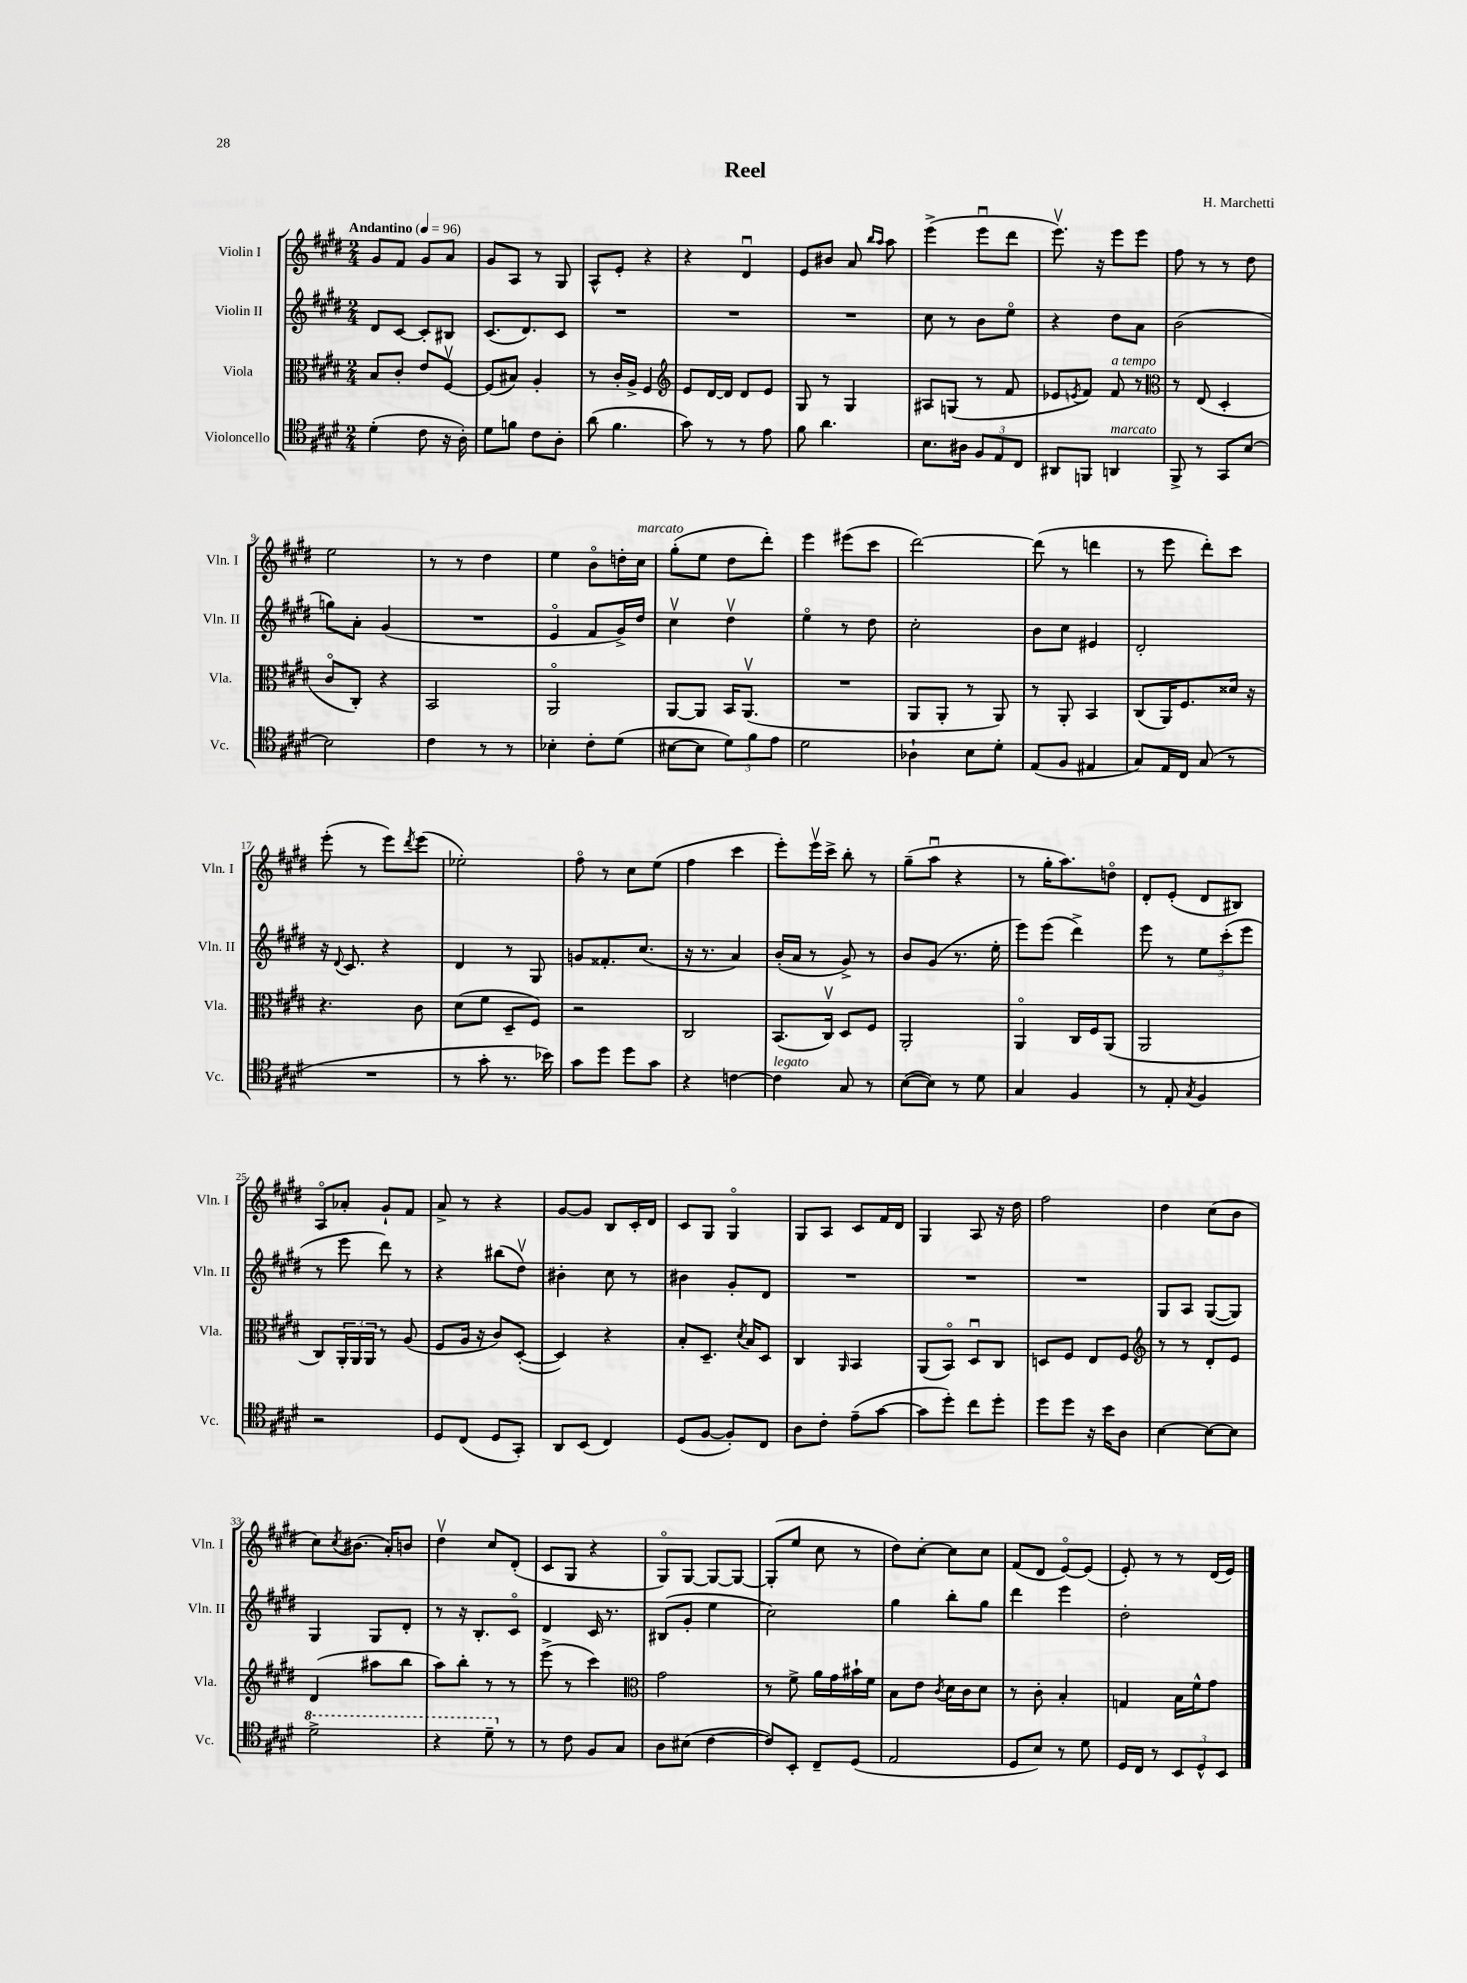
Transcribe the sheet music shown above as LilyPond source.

\header { title = "Reel" composer = "H. Marchetti" }
<<
\new StaffGroup <<
\new Staff = "s0" \with { instrumentName = "Violin I" shortInstrumentName = "Vln. I" } {
    \clef treble \key e \major \numericTimeSignature \time 2/4 \tempo "Andantino" 4 = 96
    gis'8 fis'8 gis'8 a'8 |
    gis'8 a8 r8 gis8 |
    a8-^ e'8-. r4 |
    r4 dis'4\downbow |
    e'8 bis'8 a'8 \grace { b''16 a''16 } a''8 |
    e'''4->( e'''8\downbow dis'''8 |
    e'''8.\upbow) r16 e'''8 e'''8 |
    fis''8 r8 r8 dis''8 |
    e''2 |
    r8 r8 dis''4 |
    e''4 b'8\flageolet d''16-. cis''16^\markup { \italic "marcato" } |
    gis''8-.( e''8 dis''8 dis'''8-.) |
    e'''4 eis'''8( cis'''8 |
    dis'''2~) |
    dis'''8( r8 d'''4 |
    r8 e'''8 dis'''8-.) cis'''8 |
    e'''8-.( r8 e'''8) \acciaccatura { dis'''8 } e'''8( |
    ees''2-.) |
    fis''8\flageolet r8 cis''8 e''8( |
    fis''4 cis'''4 |
    e'''8-.) e'''16\upbow cis'''16-> b''8-. r8 |
    gis''8--( a''8\downbow r4 |
    r8 gis''16-. a''8.) d''8\flageolet |
    dis'8-. e'8-.( dis'8 bis8) |
    a8\flageolet aes'8-. gis'8-! fis'8 |
    a'8-> r8 r4 |
    gis'8~ gis'8 b8 cis'16-. dis'16 |
    cis'8 gis8 gis4\flageolet |
    gis8 a8 cis'8 fis'16 dis'16 |
    gis4 a8 r16 dis''16 |
    fis''2 |
    dis''4 cis''8( b'8 |
    cis''8) \acciaccatura { cis''8 } bis'8.( a'16-.) b'8 |
    dis''4\upbow cis''8 dis'8-.( |
    cis'8 gis8 r4 |
    gis8\flageolet) gis8~ gis8~ gis8~ |
    gis8-.( e''8 cis''8 r8 |
    dis''8) cis''8~-. cis''8 cis''8 |
    fis'8( dis'8 e'8~\flageolet) e'8( |
    e'8-.) r8 r8 dis'16( e'16) \bar "|." |
}
\new Staff = "s1" \with { instrumentName = "Violin II" shortInstrumentName = "Vln. II" } {
    \clef treble \key e \major \numericTimeSignature \time 2/4
    dis'8 cis'8~ cis'8-. bis8 |
    cis'8.( dis'8.) cis'8 |
    R2 |
    R2 |
    R2 |
    cis''8 r8 b'8 e''8\flageolet |
    r4 dis''8 a'8 |
    b'2( |
    g''8) a'8-. gis'4( |
    R2 |
    e'4\flageolet fis'8 gis'16->) dis''16 |
    cis''4\upbow dis''4\upbow |
    e''4\flageolet r8 dis''8 |
    cis''2-. |
    b'8 cis''8 eis'4 |
    dis'2-. |
    r16 \appoggiatura { dis'8 } cis'8. r4 |
    dis'4 r8 gis8 |
    g'8 fisis'8.-. cis''8.( |
    r16 r8. a'4) |
    b'16-.( a'16 r8 gis'8->) r8 |
    b'8 gis'8( r8. e''16-. |
    e'''8) e'''8( dis'''4->) |
    e'''8 r8 \tuplet 3/2 { e''8 cis'''8-.( e'''8 } |
    r8 e'''8 dis'''8) r8 |
    r4 bis''8( dis''8\upbow) |
    bis'4-. cis''8 r8 |
    bis'4 gis'8-. dis'8 |
    R2 |
    R2 |
    R2 |
    gis8 a8 gis8~( gis8) |
    gis4 gis8 dis'8-. |
    r8 r16 b8.-. cis'8\flageolet |
    dis'4 cis'16 r8. |
    bis8( gis'8-. e''4 |
    cis''2) |
    gis''4 b''8-. gis''8 |
    dis'''4 e'''4 |
    dis''2-. \bar "|." |
}
\new Staff = "s2" \with { instrumentName = "Viola" shortInstrumentName = "Vla." } {
    \clef alto \key e \major \numericTimeSignature \time 2/4
    b8 cis'8-. e'8 fis8~\upbow |
    fis8( bis8) a4-. |
    r8 cis'16-. a16-> fis4 |
    \clef treble e'8 dis'16~ dis'16 dis'8 e'8 |
    gis8 r8 gis4 |
    ais8 g8( r8 fis'8 |
    ees'8 \acciaccatura { e'8 } fis'8) fis'8^\markup { \italic "a tempo" } r8 |
    \clef alto r8 e8( dis4-. |
    cis'8\flageolet cis8-.) r4 |
    b,2 |
    a,2\flageolet |
    a,8~ a,8 b,16 a,8.\upbow( |
    R2 |
    a,8 a,8-. r8 a,8) |
    r8 a,8-. b,4 |
    cis8( a,16) fis8. disis'16 r16 |
    r4. cis'8 |
    dis'8( fis'8 dis8-- fis8) |
    r2 |
    cis2 |
    b,8.( cis16\upbow) dis8 fis8 |
    a,2-. |
    a,4\flageolet cis16 fis16 a,8( |
    a,2 |
    cis8) \tuplet 3/2 { a,16-. a,16 a,16 } r8 a8( |
    fis8 a16 r16 cis'8) dis8~-.( |
    dis4) r4 |
    b8-. dis8.-- \acciaccatura { dis'8 } b16 dis8 |
    cis4 \grace { a,16 } b,4 |
    a,8( b,8\flageolet) dis8\downbow cis8 |
    d8 fis8 e8 fis8 |
    \clef treble r8 r8 dis'8-. e'8 |
    dis'4( ais''8 b''8 |
    a''8) b''8-. r8 r8 |
    e'''8->( r8 cis'''4) |
    \clef alto gis'2 |
    r8 fis'8-> a'16 gis'16 bis'16-! fis'16 |
    b8 e'8 \acciaccatura { cis'8 } dis'16 cis'16 dis'8 |
    r8 cis'8-. b4-. |
    g4 b16 fis'16-^ gis'8 \bar "|." |
}
\new Staff = "s3" \with { instrumentName = "Violoncello" shortInstrumentName = "Vc." } {
    \clef tenor \key e \major \numericTimeSignature \time 2/4
    dis'4-.( cis'8 r16 a16-.) |
    dis'8 f'8 cis'8 a8-. |
    a'8( fis'4. |
    gis'8) r8 r8 e'8 |
    fis'8 a'4. |
    b8. ais16 \tuplet 3/2 { fis8 e8 cis8 } |
    ais,8 f,8 a,4^\markup { \italic "marcato" } |
    fis,8-> r8 gis,8 b8~ |
    b2 |
    cis'4 r8 r8 |
    bes4-. cis'8-. dis'8( |
    bis8~ bis8 \tuplet 3/2 { dis'8) fis'8 e'8 } |
    dis'2 |
    aes4-! b8 dis'8-. |
    e8( fis8 eis4 |
    gis8) e16 cis16 gis8( r8 |
    R2 |
    r8 gis'8-. r8. bes'16) |
    gis'8 dis''8 dis''8 gis'8 |
    r4 c'4~ |
    c'4^\markup { \italic "legato" } gis8 r8 |
    b8~( b8) r8 dis'8 |
    gis4 fis4 |
    r8 e8-. \acciaccatura { gis8 } fis4 |
    r2 |
    dis8 cis8( dis8 gis,8-.) |
    a,8 b,8( cis4) |
    dis8( fis8~ fis8-.) cis8 |
    a8 cis'8-. e'8--( gis'8~ |
    gis'8 dis''8-.) cis''8 dis''8-. |
    dis''8 dis''8 r16 b'16 a8 |
    b4~ b8~ b8 |
    \ottava #1 dis''2-> |
    r4 dis''8-- \ottava #0 r8 |
    r8 cis'8 fis8 gis8 |
    a8 bis8( cis'4~ |
    cis'8) b,8-. cis8-- dis8( |
    e2 |
    dis8 b8) r8 dis'8 |
    dis16 cis16 r8 \tuplet 3/2 { b,8 dis8-^ b,8 } \bar "|." |
}
>>
>>
